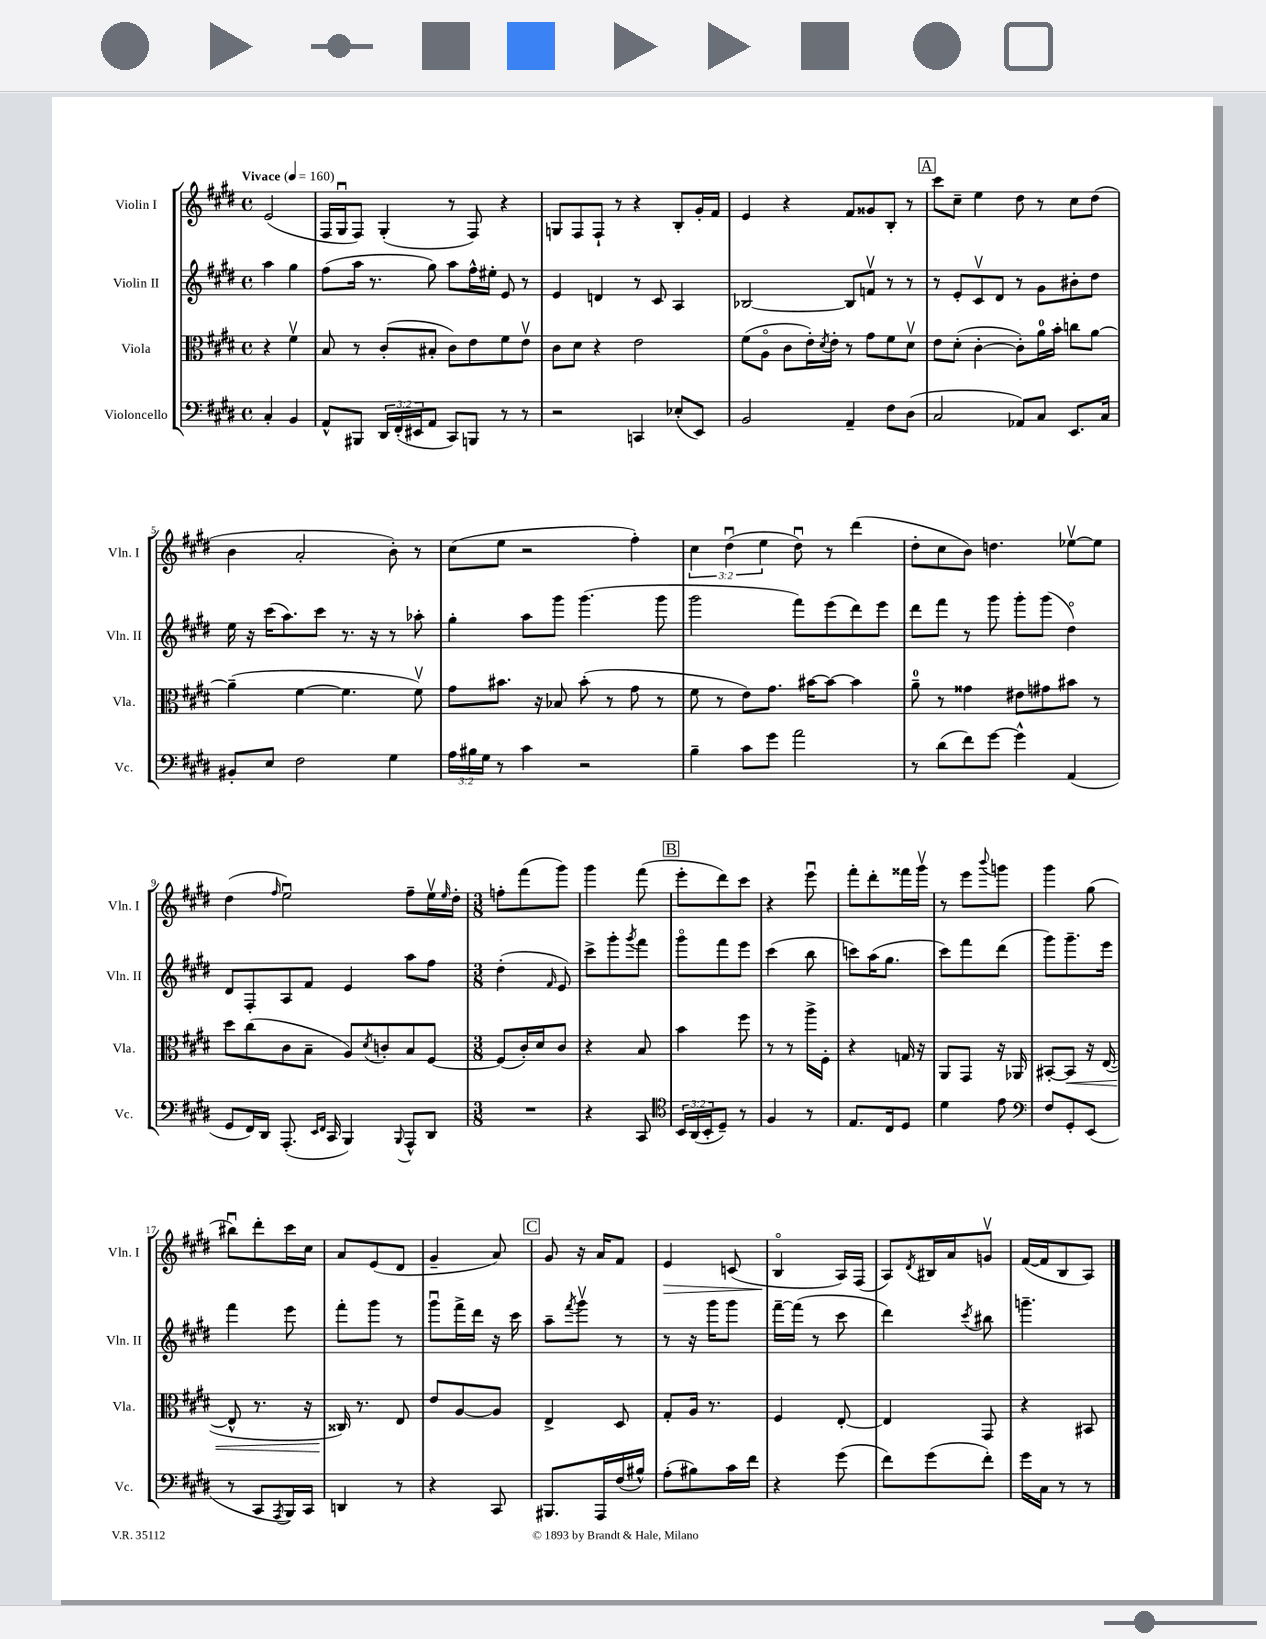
<<
\new StaffGroup <<
\new Staff = "s0" \with { instrumentName = "Violin I" shortInstrumentName = "Vln. I" } {
    \clef treble \key e \major \defaultTimeSignature \time 4/4 \override Staff.TupletNumber.text = #tuplet-number::calc-fraction-text \partial 2 \tempo "Vivace" 4 = 160
    e'2( |
    fis16 gis16\downbow fis8) gis4-.( r8 fis8) r4 |
    g8 fis8 fis8-! r8 r4 b8-. gis'16-. fis'16 |
    e'4 r4 fis'8 gisis'8 b8-. r8 |
    \mark \markup { \box "A" } cis'''8 cis''8-- e''4 dis''8 r8 cis''8 dis''8( |
    b'4 a'2-. b'8-.) r8 |
    cis''8( e''8 r2 fis''4-.) |
    \tuplet 3/2 { cis''4 dis''4\downbow( e''4 } dis''8\downbow) r8 dis'''4( |
    dis''8-. cis''8 b'8) d''4. ees''8~\upbow ees''8 |
    dis''4( \grace { fis''16 } e''2\downbow) fis''8-- e''16\upbow \grace { e''16 } dis''16-. |
    \numericTimeSignature \time 3/8 f''8-. fis'''8( gis'''8) |
    gis'''4 fis'''8( |
    \mark \markup { \box "B" } e'''8-. dis'''8) cis'''8 |
    r4 e'''8\downbow |
    fis'''8-. dis'''8-. fisis'''16 gis'''16\upbow |
    r8 e'''8 \appoggiatura { b'''8 } g'''8 |
    gis'''4 gis''8( |
    bis''8\downbow) dis'''8-. cis'''16 cis''16 |
    a'8 e'8( dis'8 |
    gis'4-- a'8) |
    \mark \markup { \box "C" } gis'8 r16 a'16 fis'8 |
    e'4\> c'8( |
    b4\flageolet\! a16) fis16( |
    a8) \acciaccatura { dis'8 } bis16 a'16 g'8\upbow |
    fis'16~( fis'16 b8 a8) \bar "|." |
}
\new Staff = "s1" \with { instrumentName = "Violin II" shortInstrumentName = "Vln. II" } {
    \clef treble \key e \major \defaultTimeSignature \time 4/4 \partial 2
    a''4 gis''4 |
    fis''8( a''16 r8. gis''8) a''8 fis''16-^ eis''16-. e'8 r8 |
    e'4 d'4 r8 cis'8 a4 |
    bes2~ bes8 f'8\upbow r8 r8 |
    \mark \markup { \box "A" } r8 e'8-. cis'8\upbow dis'8 r8 gis'8 bis'8-. dis''8 |
    e''16 r16 cis'''16( a''8.) cis'''8 r8. r16 r8 aes''8-. |
    gis''4-. a''8 gis'''8 gis'''4.( gis'''8 |
    gis'''2 fis'''8) e'''8( dis'''8) e'''8 |
    dis'''8 fis'''8 r8 gis'''8 gis'''8-. gis'''8( dis''4\flageolet) |
    dis'8 fis8-. a8 fis'8 e'4 a''8 fis''8 |
    \numericTimeSignature \time 3/8 dis''4-.( \grace { fis'16 } e'8) |
    cis'''8-> gis'''8-. \acciaccatura { gis'''8 } fis'''8 |
    \mark \markup { \box "B" } gis'''8\flageolet fis'''8 e'''8 |
    cis'''4( b''8 |
    c'''8) a''16( gis''8. |
    cis'''8) fis'''8 dis'''8( |
    gis'''8) gis'''8.-- e'''16 |
    fis'''4 e'''8 |
    fis'''8-. gis'''8 r8 |
    gis'''8\downbow fis'''16-> dis'''16 r16 cis'''16 |
    \mark \markup { \box "C" } a''8-- \acciaccatura { fis'''8 } gis'''8\upbow r8 |
    r8 r16 gis'''16 gis'''8 |
    fis'''16~-- fis'''16( r8 cis'''8 |
    dis'''4) \acciaccatura { cis'''8 } bis''8 |
    g'''4.-- \bar "|." |
}
\new Staff = "s2" \with { instrumentName = "Viola" shortInstrumentName = "Vla." } {
    \clef alto \key e \major \defaultTimeSignature \time 4/4 \partial 2
    r4 fis'4\upbow |
    b8 r8 cis'8-.( bis8-. cis'8) e'8 fis'8 e'8\upbow |
    cis'8 dis'8 r4 e'2 |
    fis'8( a8\flageolet cis'8 e'16-.) \acciaccatura { dis'8 } e'16-. r8 gis'8 fis'8 dis'8\upbow |
    \mark \markup { \box "A" } e'8 dis'8-.( cis'4~-. cis'8-.) a'16-0 b'16-. c''8 a'8~ |
    a'4--( fis'4~ fis'4. fis'8\upbow) |
    gis'8 bis'8. r16 bes8 bis'8-.( r8 gis'8 r8 |
    fis'8 r8 e'8) gis'8. bis'16~ bis'8~ bis'4 |
    a'8-0-- r8 gisis'4 eis'8 gis'8 bis'8 r8 |
    dis''8 cis''8( cis'8 b8-- a8) \acciaccatura { dis'8 } c'8-. b8 fis8~ |
    \numericTimeSignature \time 3/8 fis8( cis'16-.) dis'16 cis'8 |
    r4 b8 |
    \mark \markup { \box "B" } b'4 fis''8 |
    r8 r8 a''16-> fis16-. |
    r4 g16 r16 |
    a,8 gis,8 r16 aes,16 |
    bis,8~-. bis,8\< r16 e16~( |
    e8-^ r8. r16 |
    cisis16\!) r8. e8 |
    e'8 a8~ a8 |
    \mark \markup { \box "C" } e4-> dis8 |
    gis8-. a16 r8. |
    fis4 e8~-. |
    e4 gis,8 |
    r4 bis,8 \bar "|." |
}
\new Staff = "s3" \with { instrumentName = "Violoncello" shortInstrumentName = "Vc." } {
    \clef bass \key e \major \defaultTimeSignature \time 4/4 \override Staff.TupletNumber.text = #tuplet-number::calc-fraction-text \partial 2
    cis4-. b,4 |
    a,8-^ bis,,8 \tuplet 3/2 { dis,16 fis,16-.( eis,16 } a,8 cis,8) b,,8 r8 r8 |
    r2 c,4 ees8-.( e,8) |
    b,2 a,4-- fis8 dis8( |
    \mark \markup { \box "A" } cis2 aes,8) cis8 e,8. cis16 |
    bis,8-. e8 fis2 gis4 |
    \tuplet 3/2 { a16 bis16 gis16 } r8 cis'4 r2 |
    b4-- cis'8 gis'8 a'2 |
    r8 dis'8( fis'8) gis'8~ gis'4-^ a,4( |
    gis,8 fis,16) dis,16 a,,8.-.( \grace { e,16 fis,16 } cis,16 b,,4) \appoggiatura { b,,8 } a,,8-^ dis,8 |
    \numericTimeSignature \time 3/8 R4. |
    r4 cis,8 |
    \mark \markup { \box "B" } \clef tenor \tuplet 3/2 { b,16 a,16( b,16-. } dis8--) r8 |
    fis4 r8 |
    e8. cis16 dis8 |
    dis'4 e'8 |
    \clef bass fis8 gis,8-. e,8( |
    r8 cis,8 \acciaccatura { a,,8 } b,,16) cis,16 |
    d,4 r8 |
    r4 cis,8 |
    \mark \markup { \box "C" } bis,,8. a,,16 fis16( bis16-^) |
    a8-.( bis8) cis'16 fis'16 |
    r4 gis'8( |
    fis'8) gis'8( fis'8-.) |
    gis'16 cis16 r8 r8 \bar "|." |
}
>>
>>
